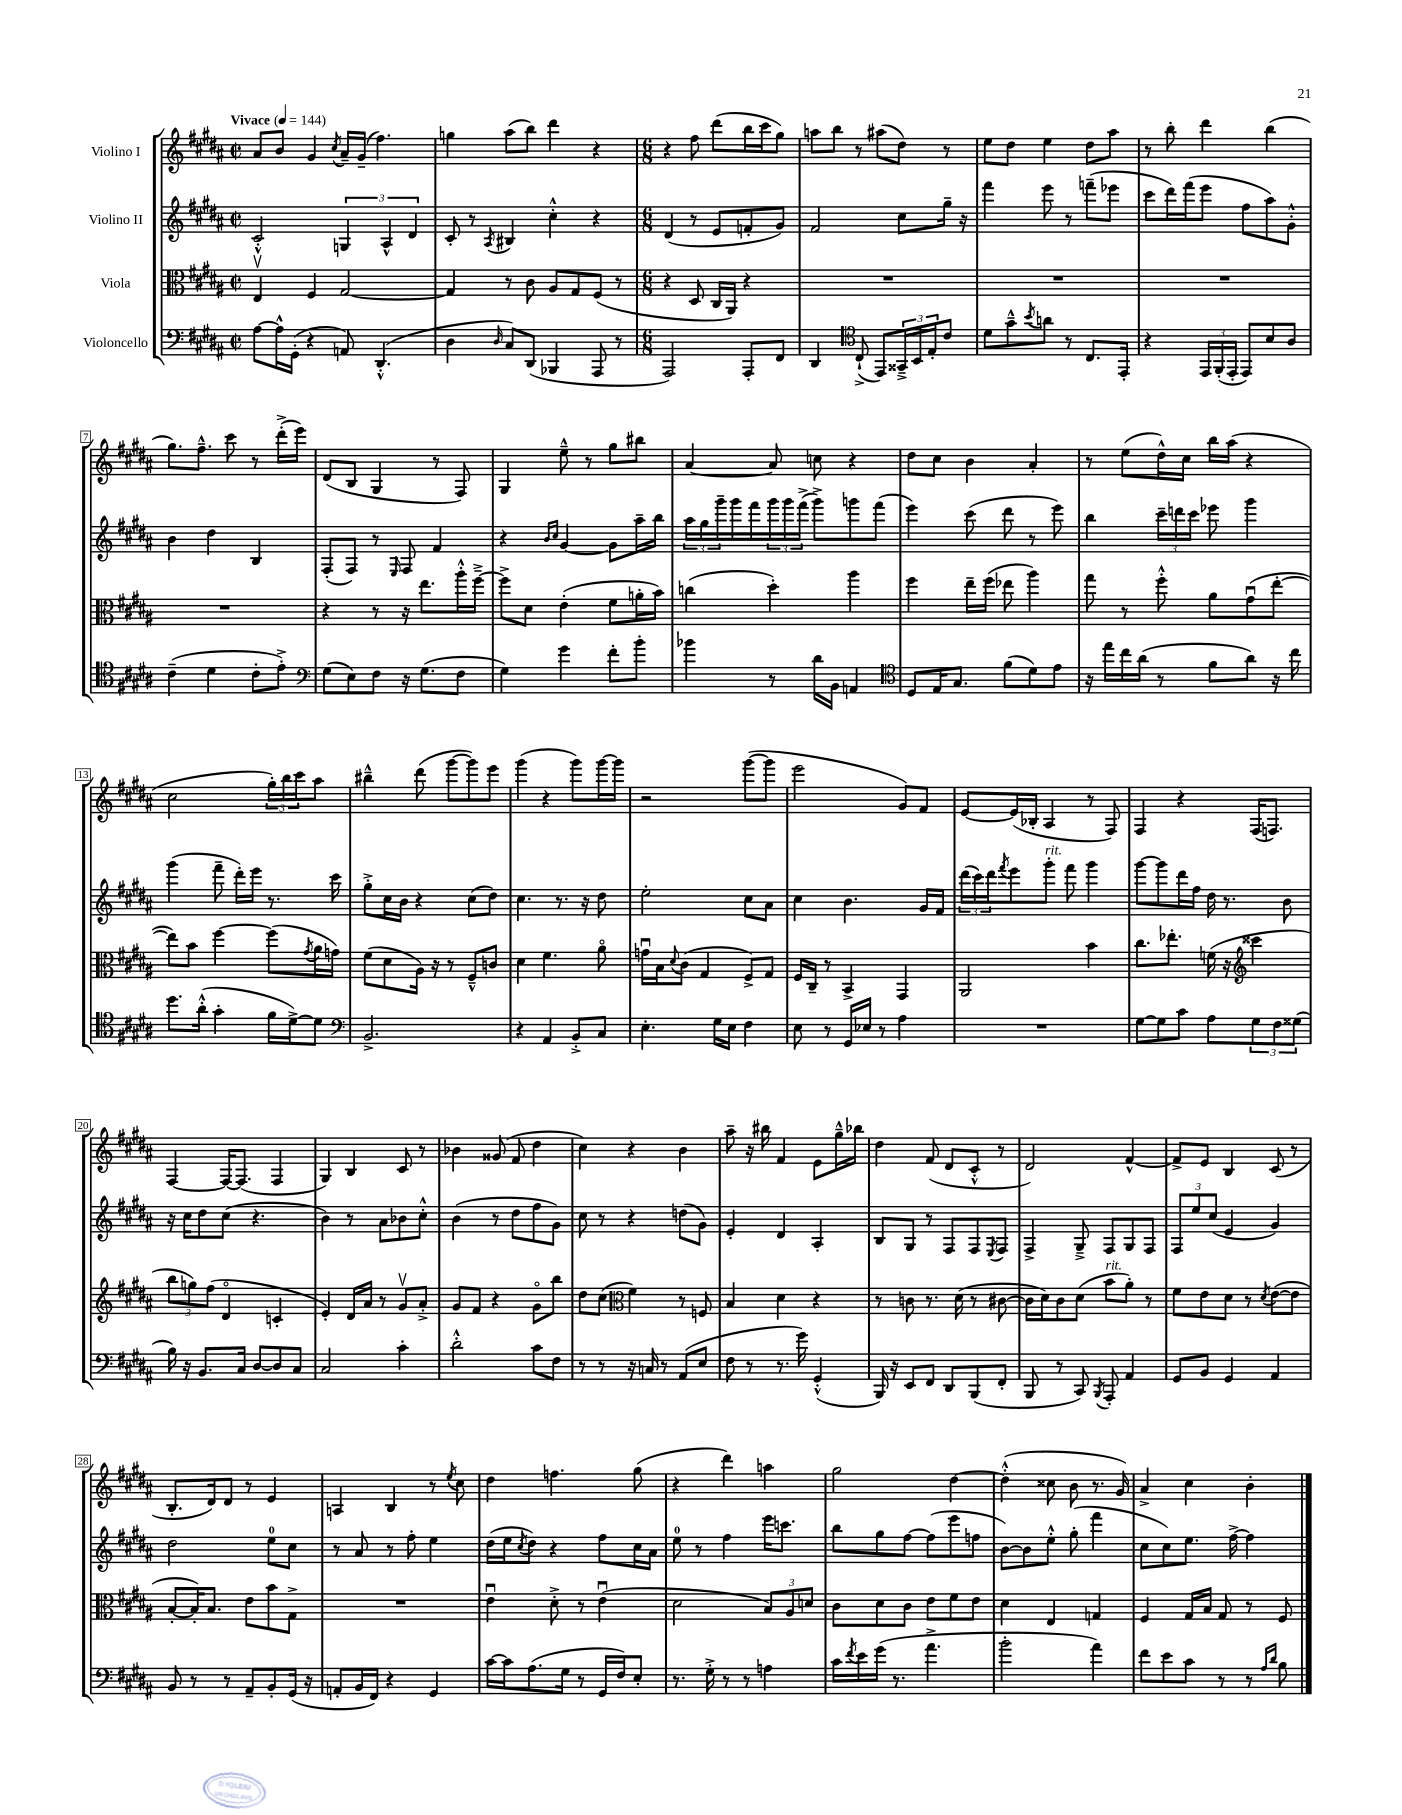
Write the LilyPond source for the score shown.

<<
\new StaffGroup <<
\new Staff = "s0" \with { instrumentName = "Violino I" } {
    \clef treble \key b \major \defaultTimeSignature \time 2/2 \tempo "Vivace" 4 = 144
    ais'8 b'8 gis'4 \acciaccatura { cis''8 } ais'16-- gis'16--( fis''4.) |
    g''4 ais''8( b''8) dis'''4 r4 |
    \numericTimeSignature \time 6/8 r4 fis''8 dis'''8( b''16 cis'''16 gis''8) |
    a''8 b''8 r8 ais''8( dis''8) r8 |
    e''8 dis''8 e''4 dis''8 ais''8 |
    r8 b''8-. dis'''4 b''4( |
    gis''8.) fis''8.---^ cis'''8 r8 dis'''16-.->( e'''16) |
    dis'8( b8 gis4 r8 fis8) |
    gis4 e''8---^ r8 gis''8 bis''8 |
    ais'4~ ais'8 c''8 r4 |
    dis''8 cis''8 b'4 ais'4-. |
    r8 e''8( dis''16-^) cis''16 b''16 ais''16( r4 |
    cis''2 \tuplet 3/2 { gis''16-.) b''16 cis'''16 } ais''8 |
    bis''4---^ dis'''8( gis'''8~ gis'''8) e'''8 |
    gis'''4( r4 gis'''8) gis'''16~ gis'''16 |
    r2 gis'''8~( gis'''8 |
    e'''2 gis'8) fis'8 |
    e'8~ e'16( bes16-. ais4 r8 fis8) |
    fis4 r4 fis16( f8.) |
    fis4~ fis16~ fis8.( fis4 |
    gis4) b4 cis'8 r8 |
    bes'4 gisis'8( fis'8 dis''4 |
    cis''4) r4 b'4 |
    ais''8-- r16 bis''16 fis'4 e'8 gis''16---^ bes''16 |
    dis''4 fis'8( dis'8 cis'8-.-^ r8 |
    dis'2) fis'4~-^ |
    fis'8-> e'8 b4 cis'8( r8 |
    b8.-. dis'16) dis'8 r8 e'4 |
    a4 b4 r8 \acciaccatura { e''8 } cis''8 |
    dis''4 f''4. gis''8( |
    r4 dis'''4) a''4 |
    gis''2 dis''4~ |
    dis''4-.-^( cisis''8 b'8 r8. gis'16) |
    ais'4-> cis''4 b'4-. \bar "|." |
}
\new Staff = "s1" \with { instrumentName = "Violino II" } {
    \clef treble \key b \major \defaultTimeSignature \time 2/2
    cis'2-.-^ \tuplet 3/2 { g4 ais4-^ dis'4 } |
    cis'8-. r8 \acciaccatura { ais8 } bis4 cis''4-.-^ r4 |
    \numericTimeSignature \time 6/8 dis'4( r8 e'8 f'8-. gis'8) |
    fis'2 cis''8 gis''16-- r16 |
    fis'''4 e'''8 r8 f'''8--( ees'''8 |
    cis'''8 dis'''16) fis'''16( e'''8 fis''8 ais''8) gis'8-.-^ |
    b'4 dis''4 b4 |
    fis8-.( fis8) r8 \grace { e16 } fis8 fis'4 |
    r4 \grace { b'16 cis''16 } gis'4~ gis'8 ais''16-- b''16 |
    \tuplet 3/2 { ais''16 gis''16 gis'''16-- } gis'''16 fis'''16 \tuplet 3/2 { gis'''16 gis'''16 fis'''16->( } gis'''8->) g'''8 fis'''8( |
    e'''4) cis'''8( dis'''8 r8 e'''8) |
    b''4 \tuplet 3/2 { cis'''16-- d'''16 cis'''16 } ees'''8 gis'''4 |
    gis'''4( fis'''8-- dis'''16-.) e'''16 r8. cis'''16 |
    gis''8-.-> cis''16 b'16 r4 cis''8( dis''8) |
    cis''4. r8. r16 dis''8 |
    e''2-. cis''8 ais'8 |
    cis''4 b'4. gis'16 fis'16 |
    \tuplet 3/2 { dis'''16( cis'''16) dis'''16 } \acciaccatura { fis'''8 } e'''8 gis'''8-.^\markup { \italic "rit." } fis'''8 gis'''4 |
    gis'''8~ gis'''8 dis'''16 fis''16 dis''16 r8. b'8 |
    r16 cis''16 dis''8 cis''8( r4. |
    b'4) r8 ais'8 bes'8 cis''8-.-^ |
    b'4( r8 dis''8 fis''8 gis'8) |
    cis''8 r8 r4 d''8( gis'8) |
    e'4-. dis'4 ais4-. |
    b8 gis8 r8 fis8 fis8 \acciaccatura { e8 } fis8 |
    fis4-> gis8---> fis8 gis8 fis8 |
    \tuplet 3/2 { fis8 e''8 cis''8( } e'4 gis'4) |
    dis''2 e''8-0 cis''8 |
    r8 ais'8 r8 fis''8-. e''4 |
    dis''16( e''16 \acciaccatura { cis''8 } dis''8) r4 fis''8 cis''16 ais'16 |
    e''8-0 r8 fis''4 e'''16 c'''8. |
    b''8 gis''8 fis''8~ fis''8( e'''8 f''8 |
    b'8~) b'8 e''8-.-^ gis''8-.( fis'''4 |
    cis''8 cis''8) e''8. fis''16~-> fis''4 \bar "|." |
}
\new Staff = "s2" \with { instrumentName = "Viola" } {
    \clef alto \key b \major \defaultTimeSignature \time 2/2
    e4\upbow fis4 gis2~ |
    gis4 r8 cis'8 ais8 gis8 fis8( r8 |
    \numericTimeSignature \time 6/8 r4 dis8 cis16 ais,16) r4 |
    R2. |
    R2. |
    R2. |
    R2. |
    r4 r8 r16 e''8. ais''16-.-^ fis''16~---> |
    fis''8-> dis'8 e'4-.( fis'8 a'16-. b'16) |
    c''4( dis''4-.) ais''4 |
    fis''4 e''16-- fis''16( ees''8 ais''4) |
    gis''8 r8 fis''8-.-^ ais'8 gis'8\downbow( e''8~-. |
    e''8) b'8 fis''4~ fis''8( \acciaccatura { gis'8 } ais'16 g'16) |
    fis'8( dis'8 ais16) r16 r8 fis8---^ c'8 |
    dis'4 fis'4. ais'8\flageolet |
    g'16\downbow b16 \appoggiatura { dis'8 } cis'8( gis4 fis8->) gis8 |
    fis16 cis16-- r8 b,4-> gis,4 |
    ais,2 b'4 |
    cis''8. ees''8.-. f'16( r16 \clef treble cisis'''4 |
    \tuplet 3/2 { b''8 g''8) fis''8( } dis'4\flageolet c'4-. |
    e'4-.) dis'16 ais'16 r8 gis'8\upbow ais'8-.-> |
    gis'8 fis'8 r4 gis'8\flageolet b''8 |
    dis''8 cis''8( \clef alto fis'4) r8 f8 |
    b4 dis'4 r4 |
    r8 c'8 r8. dis'16( r8 cis'8~ |
    cis'16 dis'16) cis'8 dis'8( b'8^\markup { \italic "rit." } ais'8-.) r8 |
    fis'8 e'8 dis'8 r8 \acciaccatura { dis'8 } e'8~( e'8 |
    b8~-. b16-.) b8. e'8 b'8 gis8-> |
    R2. |
    e'4\downbow dis'8-.-> r8 e'4\downbow( |
    dis'2 \tuplet 3/2 { b8) ais8 d'8 } |
    cis'8 dis'8 cis'8 e'8 fis'8 e'8 |
    dis'4 e4 g4 |
    fis4 gis16 b16 gis8 r8 fis8 \bar "|." |
}
\new Staff = "s3" \with { instrumentName = "Violoncello" } {
    \clef bass \key b \major \defaultTimeSignature \time 2/2
    ais8~ ais16-^ gis,16-.( r4 a,8) dis,4.-.-^( |
    dis4 \grace { dis16 } cis8) dis,8( bes,,4 ais,,8 r8 |
    \numericTimeSignature \time 6/8 ais,,2) ais,,8-. fis,8 |
    dis,4 \clef tenor cis8-!->( e,8) \tuplet 3/2 { gisis,16---> b,16 e16-. } cis'8 |
    dis'8 gis'8---^ \acciaccatura { b'8 } a'8 r8 cis8. e,16-. |
    r4 \tuplet 3/2 { e,16 fis,16-.( e,16-. } e,8) b8 ais8 |
    cis'4--( dis'4 cis'8-. e'8-.->) |
    \clef bass gis8( e8) fis8 r16 gis8.( fis8 |
    gis4) gis'4 fis'8-. b'8-. |
    bes'4 r8 dis'16 b,16 a,4 |
    \clef tenor dis8 e16 gis8. fis'8( dis'8) e'8 |
    r16 e''16 cis''16 ais'16( r8 fis'8 ais'8) r16 cis''16 |
    dis''8. ais'16-.-^( gis'4-. fis'16 dis'16~->) dis'8 |
    \clef bass b,2.-> |
    r4 ais,4 b,8-.-> cis8 |
    e4.-. gis16 e16 fis4 |
    e8 r8 gis,16 ees16 r8 ais4 |
    R2. |
    gis8~ gis8 cis'8 ais8 \tuplet 3/2 { gis8 fis8 gisis8( } |
    b16) r16 b,8. cis16 dis8~ dis8 cis8 |
    cis2 cis'4-. |
    dis'2-.-^ cis'8 fis8 |
    r8 r8 r16 c16 r8 ais,8( e8 |
    fis8 r8 r8. gis'16) gis,4-.-^( |
    b,,16) r16 e,8 fis,8 dis,8 b,,8( fis,8-. |
    b,,8 r8 cis,8) \acciaccatura { b,,8 } ais,,8-. ais,4 |
    gis,8 b,8 gis,4 ais,4 |
    b,8 r8 r8 ais,8-- b,8-. gis,16( r16 |
    a,8-. b,16 fis,16) r4 gis,4 |
    cis'16~ cis'16 ais8.( gis16 r8 gis,16 fis16) e8-. |
    r8. gis16-.-> r8 r8 a4 |
    cis'16 \acciaccatura { fis'8 } e'16 gis'16( r8. ais'4.-> |
    b'2-. ais'4) |
    fis'8 e'8 cis'8 r8 r8 \grace { ais16 dis'16 } b8 \bar "|." |
}
>>
>>
\layout { \context { \Score \override BarNumber.stencil = #(make-stencil-boxer 0.1 0.3 ly:text-interface::print) } }
